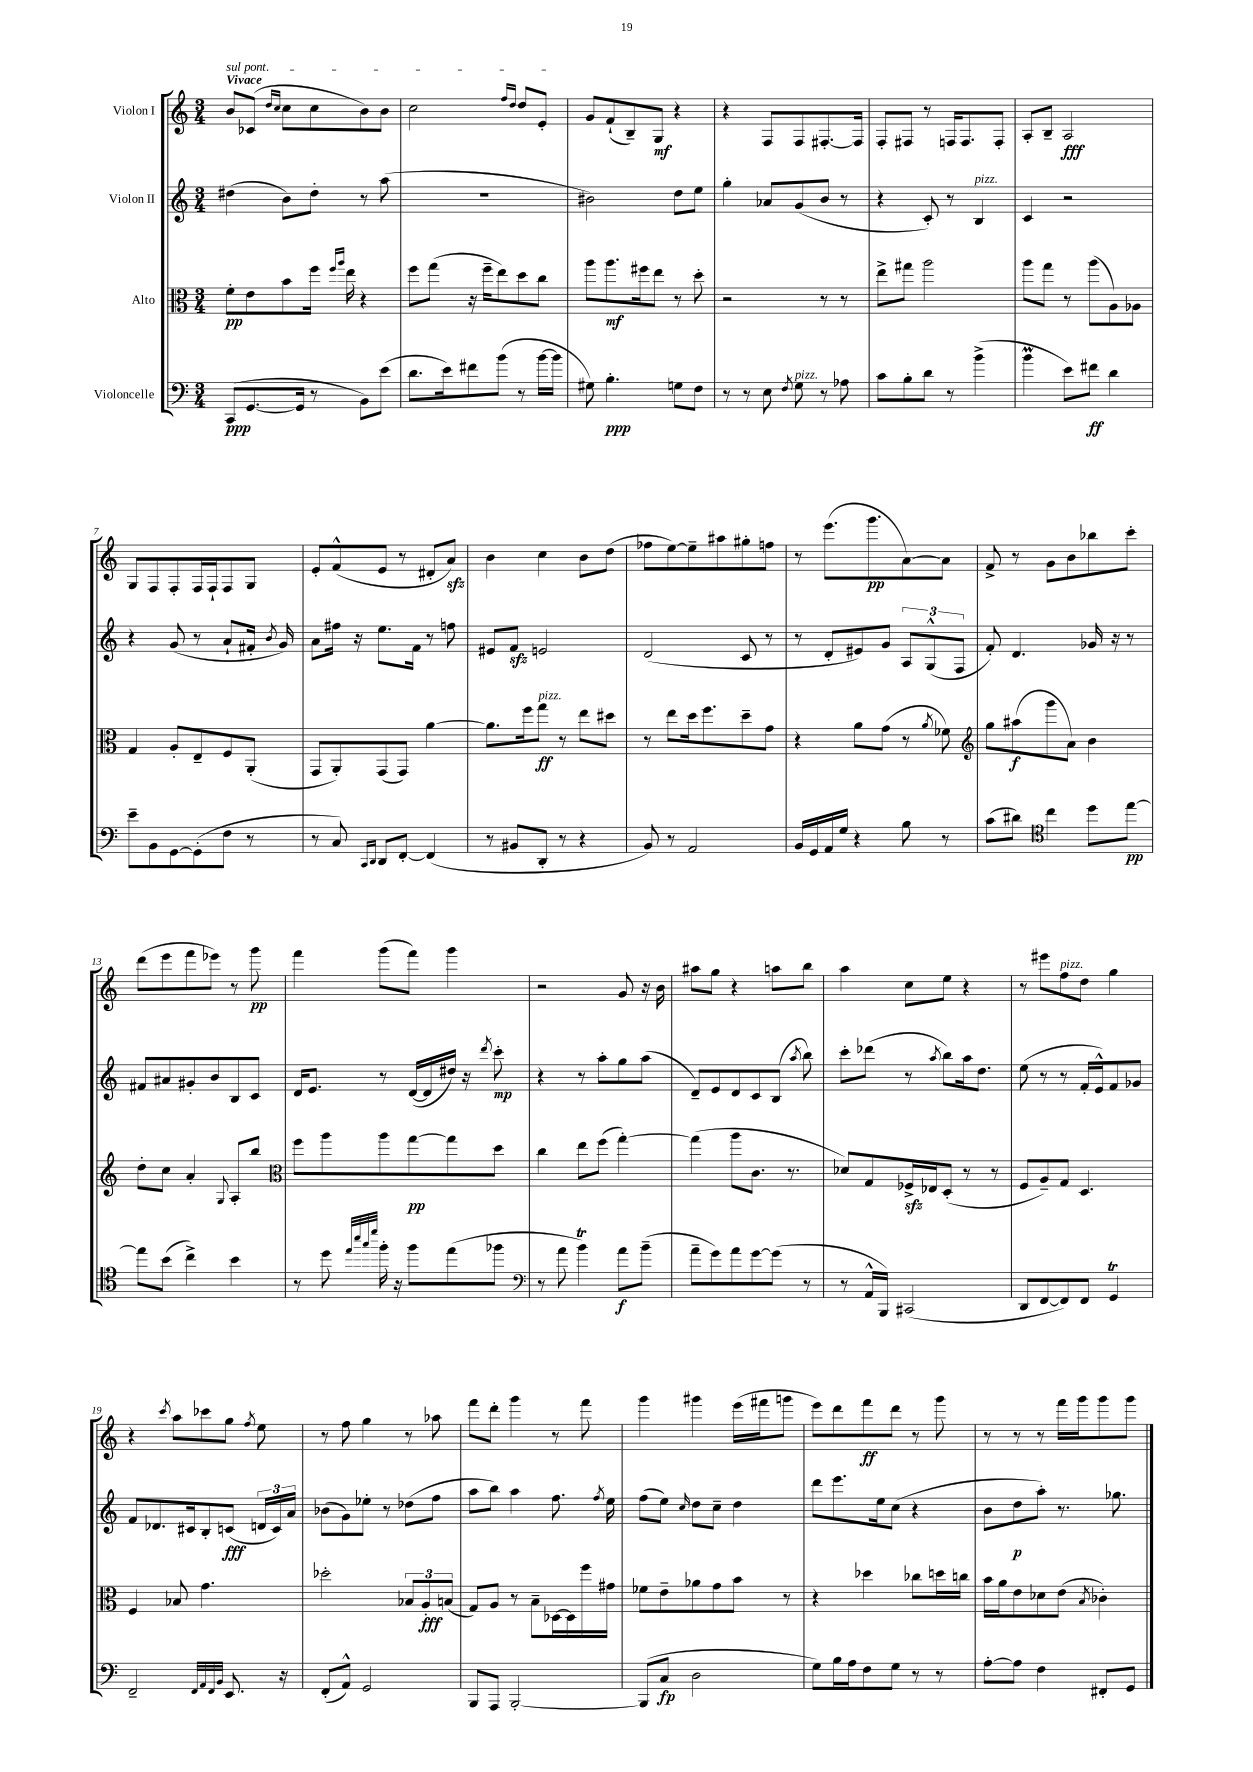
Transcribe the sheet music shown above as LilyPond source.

<<
\new StaffGroup <<
\new Staff = "s0" \with { instrumentName = "Violon I" } {
    \clef treble \key c \major \numericTimeSignature \time 3/4 \tempo "Vivace"
    \autoBeamOff \once \override TextSpanner.bound-details.left.text = \markup { \italic "sul pont." } b'8[\startTextSpan ces'8]( \grace { d''16[ c''16] } c''8[ c''8 b'8) b'8] |
    c''2 \grace { f''16[ d''16] } d''8[ e'8]-.\stopTextSpan |
    g'8[ f'8-!( b8--) g8]\mf r4 |
    r4 f8[ f8 fis8.~-. fis16] |
    f8[-. fis8] r8 f16[ f8. f8]-. |
    a8[-. b8]-- a2\fff |
    g8[ f8 f8-. f16 f16-! f8 g8] |
    e'8[-. f'8-^( e'8] r8 dis'8[-. a'8]\sfz) |
    b'4 c''4 b'8[ d''8]( |
    fes''8[ e''8~) e''8-- ais''8 gis''8-. f''8] |
    r8 e'''8.[( g'''8.\pp a'8~) a'8] |
    f'8-> r8 g'8[ b'8 bes''8 c'''8]-. |
    d'''8[( e'''8 f'''8 ees'''8]) r8 g'''8\pp |
    f'''4 g'''8[( f'''8]) g'''4 |
    r2 g'8 r16 b'16 |
    ais''8[ g''8] r4 a''8[ b''8] |
    a''4 c''8[ e''8] r4 |
    r8 eis'''8[ f''8^\markup { \italic "pizz." } d''8] g''4 |
    r4 \acciaccatura { c'''8 } a''8[ ces'''8 g''8] \acciaccatura { f''8 } e''8 |
    r8 f''8 g''4 r8 aes''8 |
    f'''8[ d'''8]-. g'''4 r8 f'''8 |
    g'''4 gis'''4 e'''16[( fis'''16 g'''8] |
    e'''8[) d'''8 f'''8\ff d'''8] r8 g'''8 |
    r8 r8 r8 f'''16[ g'''16 g'''8 g'''8] \bar "|." |
}
\new Staff = "s1" \with { instrumentName = "Violon II" } {
    \clef treble \key c \major \numericTimeSignature \time 3/4
    \autoBeamOff dis''4( b'8[) dis''8]-. r8 a''8( |
    R2. |
    bis'2) d''8[ e''8] |
    g''4-. aes'8[ g'8( b'8] r8 |
    r4 c'8-.) r8 b4^\markup { \italic "pizz." } |
    c'4 r2 |
    r4 g'8( r8 a'8[-! fis'16]-. \acciaccatura { b'8 } g'16) |
    a'8[ fis''16] r16 e''8.[ f'16] r8 f''8 |
    eis'8[ f'8]\sfz e'2 |
    d'2( c'8 r8 |
    r8 d'8[-. eis'8) g'8] \tuplet 3/2 { a8[ g8-^( f8] } |
    f'8-.) d'4. ges'16 r16 r8 |
    fis'8[ ais'8 gis'8-. b'8 b8 c'8] |
    d'16[ e'8.] r8 d'16[~( d'16 dis''16]) r16 \acciaccatura { d'''8 } c'''8-.\mp |
    r4 r8 a''8[-. g''8 a''8]( |
    d'8[--) e'8 d'8 c'8 b8]( \acciaccatura { a''8 } b''8) |
    c'''8[-. des'''8]( r8 \acciaccatura { a''8 } b''8[) a''16 d''8.] |
    e''8( r8 r8 f'16[-. e'16-^) f'8 ges'8] |
    f'8[ des'8. cis'16 b8-. c'8]\fff( \tuplet 3/2 { d'16[ c'16) a'16] } |
    bes'8[( g'8) ees''8]-. r8 des''8[( f''8] |
    a''8[ b''8]) a''4 f''8. \acciaccatura { f''8 } e''16 |
    f''8[( e''8]) \grace { c''16 } d''8[ c''8]-- d''4 |
    d'''8[ e'''8. e''16 c''8]( r4 |
    b'8[ d''8\p a''8]-.) r8. ges''8. \bar "|." |
}
\new Staff = "s2" \with { instrumentName = "Alto" } {
    \clef alto \key c \major \numericTimeSignature \time 3/4
    \autoBeamOff f'8[-.\pp e'8 b'8 f''16] \grace { f''16[ a''16] } e''16 r4 |
    f''8[ g''8]( r16 f''16[-- e''8) d''8 c''8] |
    a''8[ a''8.\mf fis''16 e''8] r8 d''8-. |
    r2 r8 r8 |
    e''8[-> gis''8] a''2 |
    a''8[ g''8] r8 a''8[( a8) aes8] |
    g4 a8[-. e8-- f8 a,8]-.( |
    g,8[ a,8-.) g,8( g,8]) a'4~ |
    a'8.[ f''16 g''8]\ff^\markup { \italic "pizz." } r8 e''8[ dis''8] |
    r8 e''8[ d''16 f''8. d''8-- g'8] |
    r4 a'8[ g'8]( r8 \acciaccatura { a'8 } fes'8) |
    \clef treble g''8[ ais''8\f( g'''8 a'8]) b'4 |
    d''8[-. c''8] a'4-. \appoggiatura { g8 } a8[-. b''8] |
    \clef alto f''8[ a''8 a''8 g''8~\pp g''8 d''8] |
    c''4 e''8[ f''8]( g''4~-.) |
    g''4( a''8[ c'8.] r8. |
    des'8[) g8 fes16->\sfz ees16 d8]-.( r8 r8 |
    f8[ a8--) g8] d4. |
    f4 bes8 g'4. |
    des''2-. \tuplet 3/2 { bes8[ a8-.\fff b8]( } |
    g8[) a8] r8 b8[-- des16~ des16 f''16 gis'16] |
    fes'8[ e'8-- aes'8 g'8 b'8] r8 |
    r4 des''4 ces''8[ d''16 c''16] |
    b'16[ a'16 e'8 des'8 e'8]( \acciaccatura { b8 } ces'4-.) \bar "|." |
}
\new Staff = "s3" \with { instrumentName = "Violoncelle" } {
    \clef bass \key c \major \numericTimeSignature \time 3/4
    \autoBeamOff c,8[\ppp( g,8.~ g,16] r8 b,8[) e'8]( |
    d'8.[ e'16) fis'8 b'8]( r8 b'16[~ b'16] |
    gis8) b4.-.\ppp g8[ f8] |
    r8 r8 e8 \acciaccatura { f8 } g8^\markup { \italic "pizz." } r8 aes8 |
    c'8[ b8-. d'8] r8 b'4->( |
    b'4\prall e'8[) fis'8]\ff d'4 |
    e'8[-- b,8 g,8~ g,8-.( f8] r8 |
    r8 c8) \grace { c,16[ d,16] } d,8[ f,8]~-. f,4( |
    r8 bis,8[ d,8]-. r8 r4 |
    b,8) r8 a,2 |
    b,16[ g,16 a,16 g16] r4 b8 r8 |
    c'8[( dis'8]) \clef tenor c''4 d''8[ e''8]~\pp |
    e''8[ b'8]( c''4->) b'4 |
    r8 d''8 \grace { e''32[ b''32 g''32 d'''32] } f''16-. r16 f''8[ e''8( fes''8] |
    \clef bass r8 a'8 b'4\trill) a'8[\f b'8]--( |
    a'8[-- g'8) a'8 g'8~ g'8]( r8 |
    r8 a,16[-^ b,,16]) cis,2( |
    d,8[ f,8~ f,8) f,8] g,4\trill |
    f,2-- \grace { f,32[ a,32 f,32 b,32] } e,8. r16 |
    f,8[-.( a,8]-^) g,2 |
    b,,8[ a,,8] b,,2~-. |
    b,,8[( c8]\fp d2 |
    g8[) b16 a16 f8 g8] r8 r8 |
    a8[~-. a8] f4 fis,8[-. g,8] \bar "|." |
}
>>
>>
